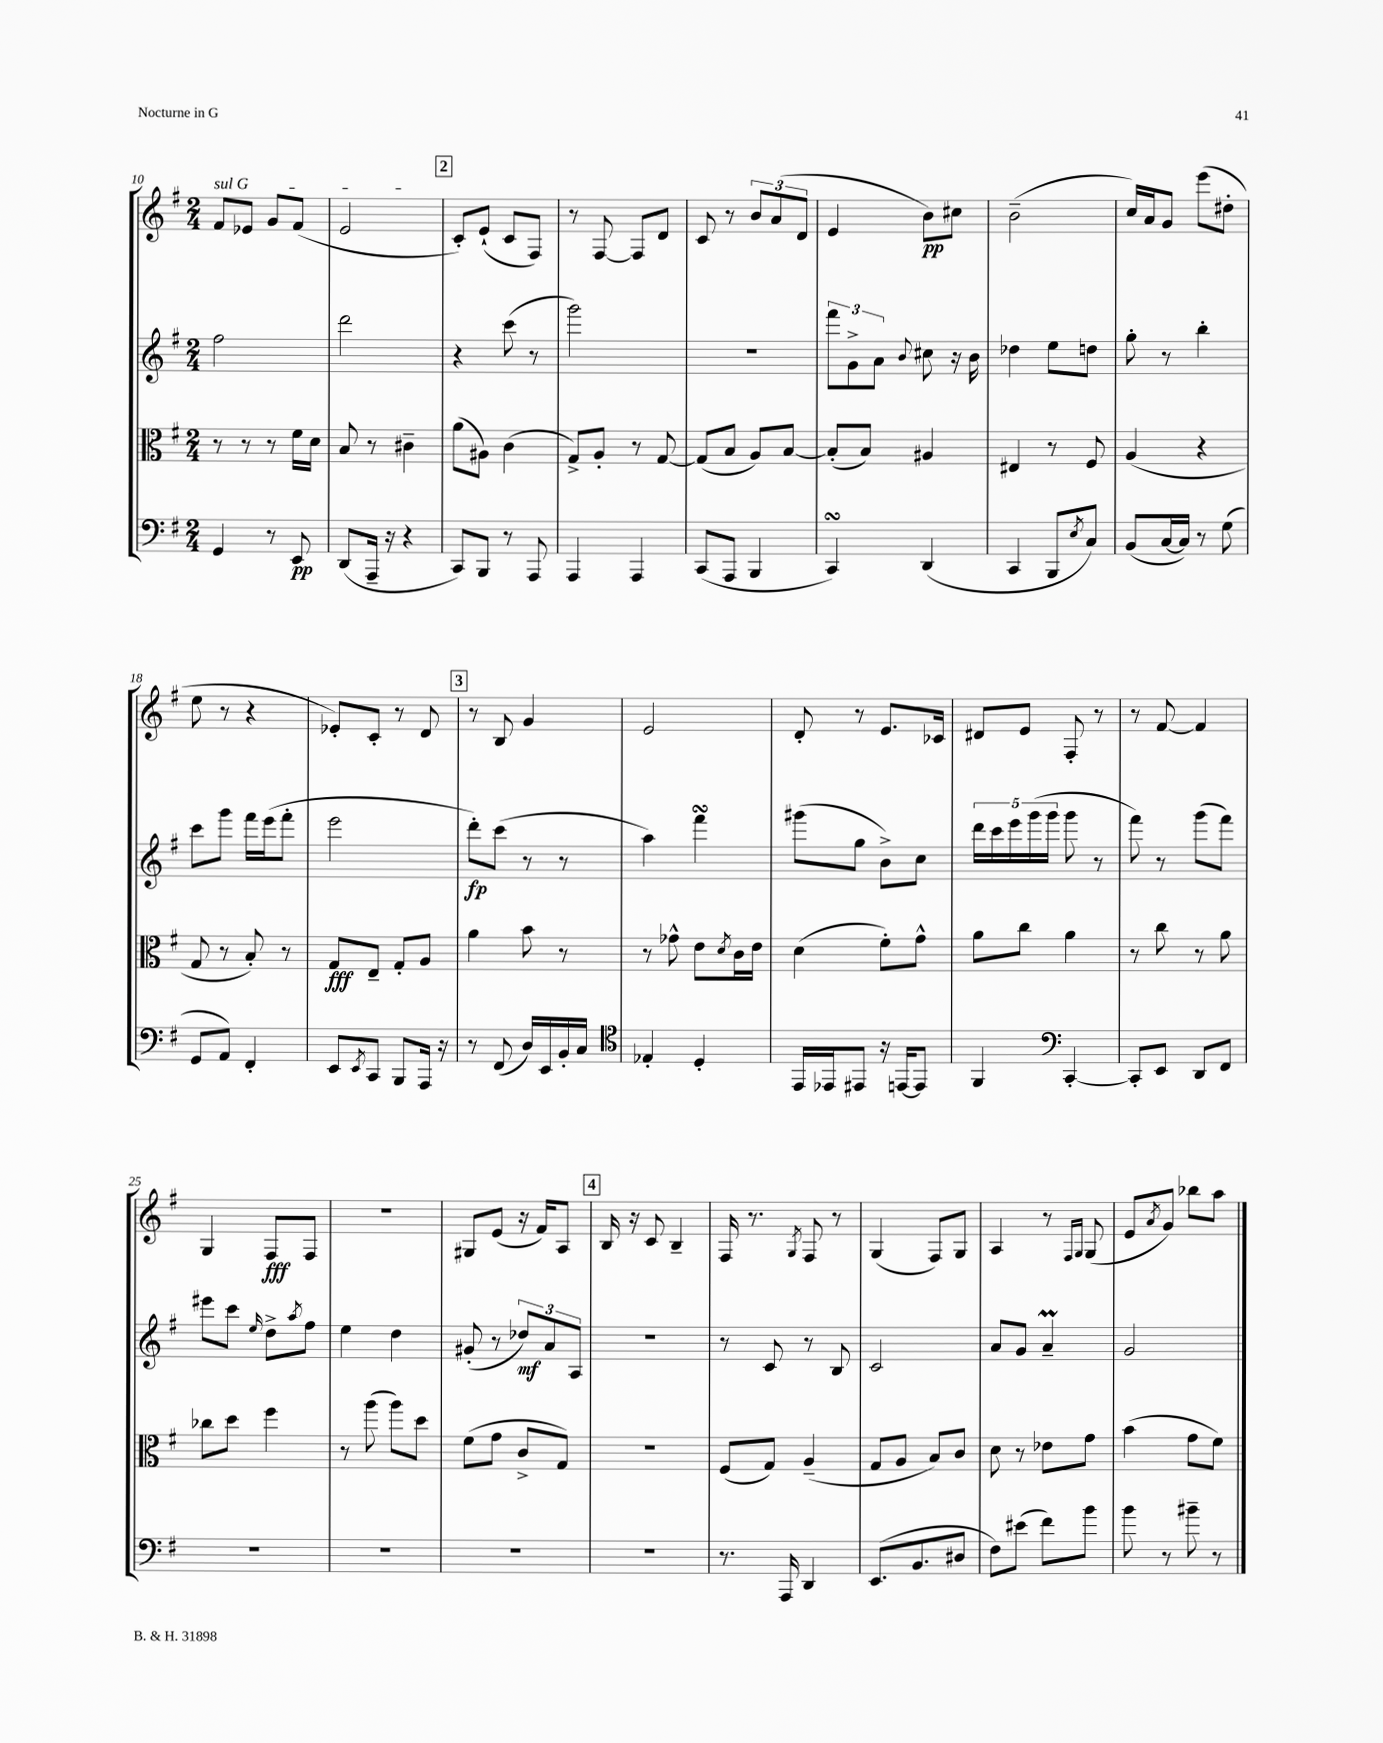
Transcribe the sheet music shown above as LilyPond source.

<<
\new StaffGroup <<
\new Staff = "s0" {
    \clef treble \key g \major \numericTimeSignature \time 2/4
    \once \override TextSpanner.bound-details.left.text = \markup { \italic "sul G" } fis'8\startTextSpan ees'8 g'8 fis'8( |
    e'2\stopTextSpan |
    \mark \markup { \box "2" } c'8-.) e'8-!( c'8 fis8) |
    r8 fis8~ fis8 d'8 |
    c'8 r8 \tuplet 3/2 { b'8 a'8( d'8 } |
    e'4 b'8\pp) cis''8 |
    b'2--( |
    c''16) a'16 g'8 e'''8( dis''8-. |
    e''8 r8 r4 |
    ees'8-.) c'8-. r8 d'8 |
    \mark \markup { \box "3" } r8 b8 g'4 |
    e'2 |
    d'8-. r8 e'8. ces'16 |
    dis'8 e'8 fis8-. r8 |
    r8 fis'8~ fis'4 |
    g4 fis8\fff fis8 |
    r2 |
    gis8 e'8( r16 fis'16) a8 |
    \mark \markup { \box "4" } b16 r16 c'8 b4-- |
    fis16 r8. \acciaccatura { g8 } fis8 r8 |
    g4( fis8) g8 |
    a4 r8 \grace { fis16 g16 } g8( |
    e'8 \acciaccatura { a'8 } g'8) bes''8 a''8 \bar "|." |
}
\new Staff = "s1" {
    \clef treble \key g \major \numericTimeSignature \time 2/4
    fis''2 |
    d'''2 |
    \mark \markup { \box "2" } r4 c'''8( r8 |
    g'''2) |
    r2 |
    \tuplet 3/2 { fis'''8 g'8-> a'8 } \appoggiatura { b'8 } cis''8 r16 b'16 |
    des''4 e''8 d''8 |
    g''8-. r8 b''4-. |
    c'''8 g'''8 fis'''16 e'''16( fis'''8-. |
    e'''2 |
    \mark \markup { \box "3" } d'''8-.\fp) c'''8( r8 r8 |
    a''4) fis'''4\turn |
    gis'''8( g''8 b'8->) c''8 |
    \tuplet 5/4 { d'''16 c'''16 e'''16 g'''16( g'''16 } g'''8 r8 |
    fis'''8) r8 g'''8( fis'''8) |
    eis'''8 c'''8 \grace { e''16 } d''8-> \acciaccatura { a''8 } fis''8 |
    e''4 d''4 |
    gis'8-.( r8 \tuplet 3/2 { des''8\mf) a'8 a8 } |
    \mark \markup { \box "4" } R2 |
    r8 c'8 r8 b8 |
    c'2 |
    a'8 g'8 a'4--\prall |
    g'2 \bar "|." |
}
\new Staff = "s2" {
    \clef alto \key g \major \numericTimeSignature \time 2/4
    r8 r8 r8 fis'16 d'16 |
    b8 r8 cis'4-- |
    \mark \markup { \box "2" } a'8( ais8) c'4( |
    g8->) a8-. r8 g8~ |
    g8( b8 a8) b8~ |
    b8-.( b8) ais4 |
    eis4 r8 fis8 |
    a4( r4 |
    g8 r8 b8-.) r8 |
    g8\fff e8-- g8-. a8 |
    \mark \markup { \box "3" } a'4 b'8 r8 |
    r8 ges'8-^ e'8 \acciaccatura { d'8 } c'16 e'16 |
    d'4( fis'8-.) g'8-^ |
    a'8 c''8 a'4 |
    r8 c''8 r8 a'8 |
    ces''8 d''8 fis''4 |
    r8 a''8( a''8) d''8 |
    fis'8( g'8 c'8-> g8) |
    \mark \markup { \box "4" } R2 |
    fis8( g8) a4--( |
    g8 a8 b8) c'8 |
    d'8 r8 ees'8 g'8 |
    b'4( g'8 fis'8) \bar "|." |
}
\new Staff = "s3" {
    \clef bass \key g \major \numericTimeSignature \time 2/4
    g,4 r8 e,8\pp |
    d,8( a,,16-- r16 r4 |
    \mark \markup { \box "2" } c,8) b,,8 r8 a,,8 |
    a,,4 a,,4 |
    c,8( a,,8 b,,4 |
    c,4\turn) d,4( |
    c,4 b,,8 \acciaccatura { e8 } c8) |
    b,8( c16~ c16) r8 g8( |
    g,8 a,8) fis,4-. |
    e,8 \acciaccatura { e,8 } c,8 b,,8 a,,16 r16 |
    \mark \markup { \box "3" } r8 fis,8( d16) e,16 b,16-. c16 |
    \clef tenor ees4-. d4-. |
    e,16 ees,16 eis,8 r16 e,16~ e,8 |
    fis,4 \clef bass c,4~-. |
    c,8-. e,8 d,8 fis,8 |
    R2 |
    R2 |
    R2 |
    \mark \markup { \box "4" } R2 |
    r8. a,,16 d,4 |
    e,8.( b,8. dis8 |
    fis8) eis'8( fis'8) b'8 |
    b'8 r8 bis'8-- r8 \bar "|." |
}
>>
>>
\layout { \context { \Score currentBarNumber = #10 } }
